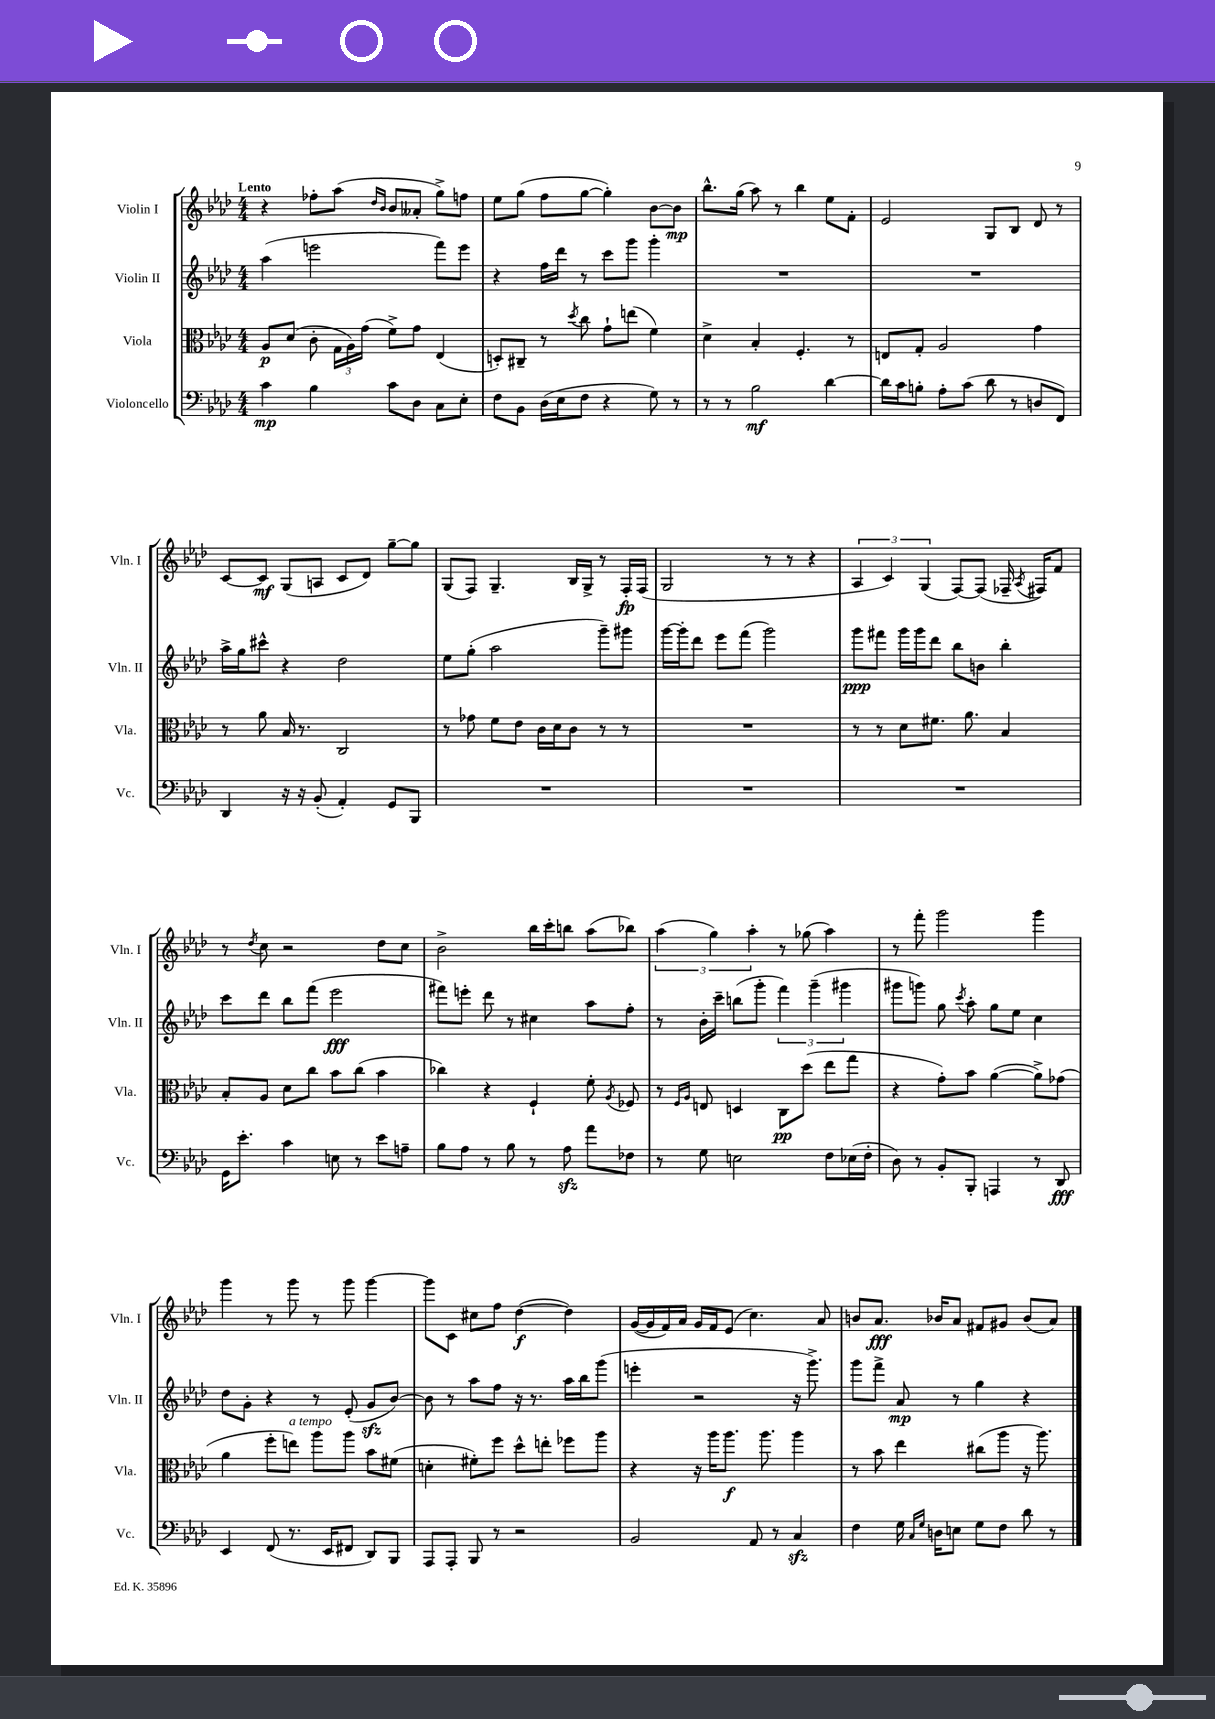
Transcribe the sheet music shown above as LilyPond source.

<<
\new StaffGroup <<
\new Staff = "s0" \with { instrumentName = "Violin I" shortInstrumentName = "Vln. I" } {
    \clef treble \key aes \major \numericTimeSignature \time 4/4 \tempo "Lento"
    \autoBeamOff r4 fes''8[-. aes''8]( \grace { des''16[ bes'16] } bes'8[ aeses'8]-. g''8[->) f''8] |
    ees''8[ g''8]( f''8[ g''8]~ g''4-.) bes'8[~ bes'8]\mp |
    bes''8.[-^ g''16]( aes''8) r8 bes''4 ees''8[ f'8]-. |
    ees'2 g8[ bes8] des'8 r8 |
    c'8[~ c'8]\mf g8[( a8] c'8[ des'8]) g''8[~-- g''8] |
    g8[( f8]) g4.-- bes16[ g16]-> r8 f16[-.\fp f16]( |
    g2 r8 r8 r4 |
    \tuplet 3/2 { aes4 c'4) g4( } f8[~) f8]( fes16-- \acciaccatura { aes8 } fis16[) f'8] |
    r8 \acciaccatura { des''8 } c''8 r2 des''8[ c''8] |
    bes'2-> bes''16[ c'''16-. b''8] aes''8[( bes''8]) |
    \tuplet 3/2 { aes''4( g''4) aes''4-. } r8 ges''8( aes''4) |
    r8 f'''8-. g'''2 g'''4 |
    g'''4 r8 g'''8 r8 g'''8 g'''4~ |
    g'''8[ c'8] cis''8[ f''8] des''4~\f( des''4) |
    g'16[~( g'16 f'16) aes'16] g'16[ f'16 ees'8]( c''4.) aes'8 |
    b'8[ aes'8.]\fff bes'16[ aes'8] fis'8[ gis'8] bes'8[( aes'8]) \bar "|." |
}
\new Staff = "s1" \with { instrumentName = "Violin II" shortInstrumentName = "Vln. II" } {
    \clef treble \key aes \major \numericTimeSignature \time 4/4
    \autoBeamOff aes''4( e'''2 f'''8[) e'''8] |
    r4 f''16[ des'''16] r8 c'''8[ g'''8] g'''4-. |
    R1 |
    R1 |
    aes''16[-> g''16 cis'''8]-^ r4 des''2 |
    ees''8[ g''8]-.( aes''2 g'''8[--) gis'''8] |
    g'''16[~ g'''16-. des'''8] ees'''8[ f'''8]( g'''2) |
    g'''8[\ppp fis'''8] g'''16[ g'''16 des'''8] bes''8[ b'8] bes''4-. |
    c'''8[ des'''8] bes''8[ f'''8]( ees'''2\fff |
    fis'''8[) e'''8]-. des'''8 r8 cis''4 aes''8[ f''8]-. |
    r8 bes'16[-. c'''16]-- b''8[( g'''8]-. \tuplet 3/2 { f'''4) g'''4--( gis'''4 } |
    gis'''8[ g'''8]) g''8 \acciaccatura { c'''8 } aes''8-. g''8[ ees''8] c''4 |
    des''8[ g'8]-. r4 r8 ees'8-.( g'8[\sfz bes'8]~) |
    bes'8 r8 aes''8[ f''8] r16 r8. aes''16[ bes''16 g'''8]( |
    e'''4-. r2 r16 g'''8.->) |
    g'''8[ f'''8]-> aes'8\mp r8 g''4 r4 \bar "|." |
}
\new Staff = "s2" \with { instrumentName = "Viola" shortInstrumentName = "Vla." } {
    \clef alto \key aes \major \numericTimeSignature \time 4/4
    \autoBeamOff aes8[\p des'8]( c'8-. \tuplet 3/2 { g16[ aes16) g'16]( } f'8[->) g'8] ees4( |
    d8[-.) cis8]-- r8 \acciaccatura { des''8 } c''8 g'8[-! e''8]( f'4) |
    des'4-> bes4-. f4.-. r8 |
    e8[ g8]-. aes2 g'4 |
    r8 aes'8 bes16 r8. c2 |
    r8 ges'8 f'8[ ees'8] c'16[ des'16 c'8] r8 r8 |
    R1 |
    r8 r8 des'8[ fis'8.] aes'8. bes4 |
    bes8[-. aes8] des'8[ c''8] bes'8[ c''8]( bes'4 |
    ces''4) r4 f4-! f'8-. \acciaccatura { aes8 } fes8 |
    r8 \grace { f16[ aes16] } e8 d4 c8[\pp des''8]( ees''8[ g''8] |
    r4 g'8[-.) bes'8] aes'4~( aes'8[->) ges'8]( |
    aes'4 f''8[-. e''8]^\markup { \italic "a tempo" }) aes''8[ aes''8] bes'8[ fis'8]( |
    d'4-. fis'8[-.) f''8] des''8[-^ e''8]-. fes''8[ aes''8] |
    r4 r16 aes''16[ aes''8.]\f aes''8. aes''4 |
    r8 bes'8 ees''4 cis''8[( aes''8] r16 aes''8.) \bar "|." |
}
\new Staff = "s3" \with { instrumentName = "Violoncello" shortInstrumentName = "Vc." } {
    \clef bass \key aes \major \numericTimeSignature \time 4/4
    \autoBeamOff c'4\mp bes4 c'8[ des8] c8[ ees8]-. |
    f8[ bes,8] des16[( ees16 f8] r4 g8) r8 |
    r8 r8 bes2\mf des'4~ |
    des'16[ c'16 b8]-. aes8[-. c'8]( des'8 r8 d8[ f,8]) |
    des,4 r16 r16 bes,8-.( aes,4-.) g,8[ bes,,8] |
    R1 |
    R1 |
    R1 |
    g,16[ ees'8.]-. c'4 e8 r8 ees'8[ a8]-- |
    bes8[ aes8] r8 bes8 r8 aes8\sfz aes'8[ fes8] |
    r8 g8 e2 f8[ ees16( f16]-. |
    des8) r8 bes,8[-. bes,,8]-. a,,4 r8 des,8\fff |
    ees,4 f,8( r8. ees,16[ fis,8] des,8[) bes,,8] |
    aes,,8[ aes,,8]-. bes,,8 r8 r2 |
    bes,2 aes,8 r8 c4\sfz |
    f4 g16 \grace { c16[ g16] } d16[ e8] g8[ f8] des'8 r8 \bar "|." |
}
>>
>>
\layout { \context { \Score \remove "Bar_number_engraver" } }
